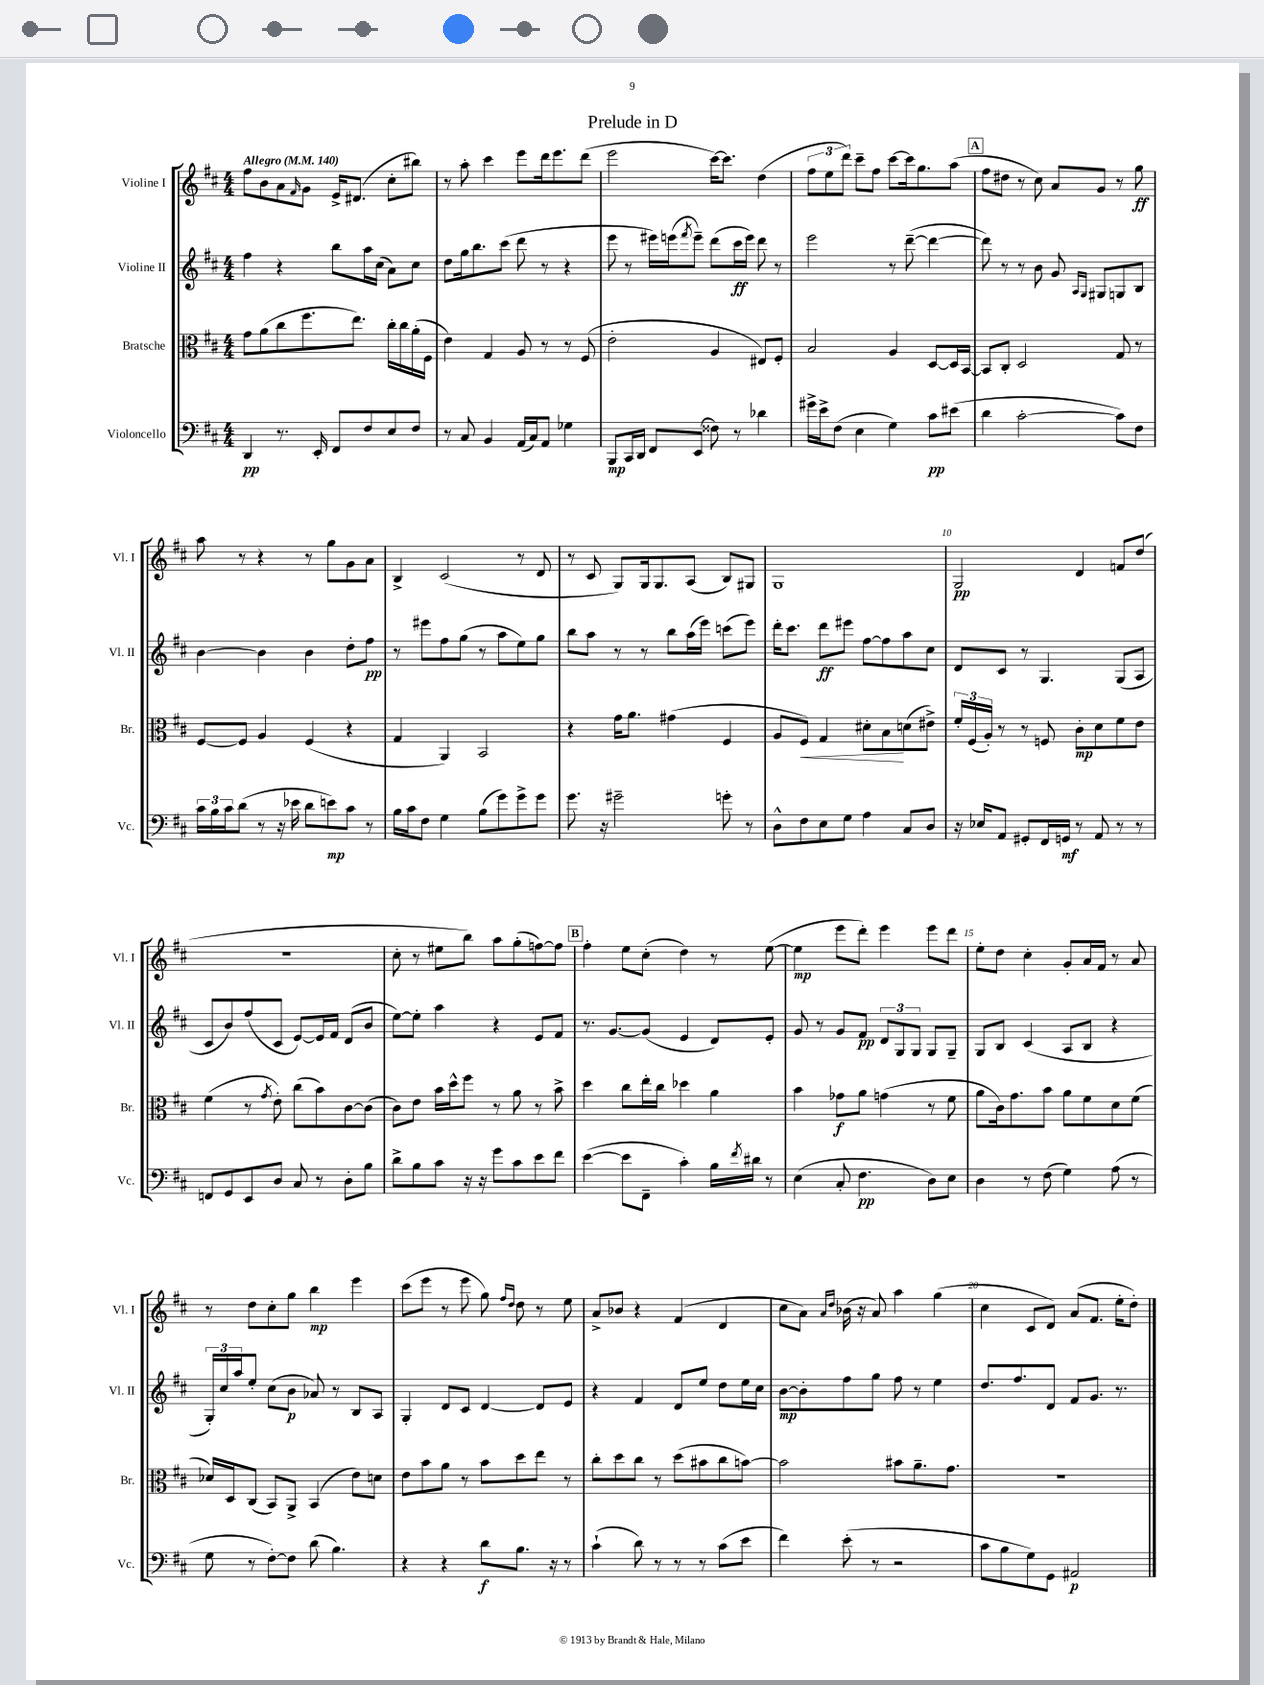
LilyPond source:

\header { title = "Prelude in D" }
<<
\new StaffGroup <<
\new Staff = "s0" \with { instrumentName = "Violine I" shortInstrumentName = "Vl. I" } {
    \clef treble \key d \major \numericTimeSignature \time 4/4 \tempo "Allegro" 4 = 140
    fis''8 b'8 a'8 \grace { fis'16 } g'8 e'16-> dis'8.( cis''8-. bis''8) |
    r8 a''8-. cis'''4 e'''8 d'''16 e'''8. d'''8( |
    e'''2 cis'''16~) cis'''8. d''4( |
    \tuplet 3/2 { fis''8 e''8 d'''8) } cis'''8-- fis''8 cis'''8~ cis'''16 g''8. a''8( |
    \mark \markup { \box "A" } fis''8 dis''8 r8 cis''8) a'8 g'8 r8 g''8\ff |
    a''8 r8 r4 r8 g''8 g'8 a'8 |
    b4-> cis'2( r8 d'8 |
    r8 cis'8 g8) g16 g8. a8( b8) gis8 |
    g1 |
    g2\pp d'4 f'8 d''8( |
    R1 |
    cis''8-. r8 eis''8 b''8) a''8 g''8-.( f''8~) f''8 |
    \mark \markup { \box "B" } fis''4-. e''8 cis''8-.( d''4) r8 e''8~( |
    e''4\mp e'''8 d'''8-.) e'''4 e'''8 d'''8 |
    e''8-. d''8 cis''4-. g'8-. a'16 fis'16 r8 a'8 |
    r8 d''8 cis''8-. g''8 b''4\mp e'''4 |
    cis'''8( e'''8 r8 e'''8 g''8) \grace { fis''16 d''16 } d''8 r8 e''8 |
    a'8-> bes'8 r4 fis'4( d'4 |
    cis''8 a'8) \grace { a'16 d''16 } bes'16( r16 a'8) a''4 g''4( |
    cis''4 cis'8 d'8) a'8( fis'8. e''16-. d''8-.) \bar "|." |
}
\new Staff = "s1" \with { instrumentName = "Violine II" shortInstrumentName = "Vl. II" } {
    \clef treble \key d \major \numericTimeSignature \time 4/4
    fis''4 r4 b''8 a''16 cis''16( a'8) cis''8 |
    d''8 g''16 b''8. cis'''8( d'''8 r8 r4 |
    e'''8 r8 eis'''16) e'''16( \acciaccatura { fis'''8 } e'''8--) d'''8( cis'''16\ff e'''16) d'''8 r8 |
    e'''2 r8 d'''8~--( d'''4~ |
    \mark \markup { \box "A" } d'''8) r8 r8 b'8 g'8 \grace { a16 g16 } gis8 g8 b8 |
    b'4~ b'4 b'4 d''8-. fis''8\pp |
    r8 eis'''8 fis''8 g''8( r8 a''8 e''8) g''8 |
    b''8 a''8 r8 r8 b''8 a''16( e'''16) c'''8( e'''8) |
    d'''16-. cis'''8. d'''8\ff eis'''8 fis''8~ fis''8 a''8 cis''8 |
    d'8 cis'8 r8 g4. g8( a8 |
    cis'8 b'8) fis''8( cis'8 e'8~) e'16 fis'16 d'8( b'8 |
    e''8~) e''8-. a''4 r4 e'8 fis'8 |
    \mark \markup { \box "B" } r8. g'8.~ g'8( e'4 d'8) e'8-. |
    g'8 r8 g'8 fis'8\pp \tuplet 3/2 { d'8 g8 g8 } g8 g8-- |
    g8 b8 cis'4( a8 b8 r4 |
    \tuplet 3/2 { g16-.) cis''16 a''16 } e''8-. cis''8( b'8\p aes'8) r8 b8 a8 |
    g4-. d'8 cis'8 d'4~ d'8 e'8 |
    r4 fis'4 d'8 e''8 d''8 e''16 cis''16 |
    b'8~\mp b'8-. fis''8 g''8 fis''8 r8 e''4 |
    d''8. fis''8. d'8 fis'8 g'8. r8. \bar "|." |
}
\new Staff = "s2" \with { instrumentName = "Bratsche" shortInstrumentName = "Br." } {
    \clef alto \key d \major \numericTimeSignature \time 4/4
    g'8 a'8( cis''8 fis''8. e''8.) cis''16-. cis''16 a'16-.( fis16 |
    e'4) g4 a8 r8 r8 fis8( |
    e'2-. a4 eis8) fis8-. |
    b2 a4 d8~ d16 b,16~ |
    \mark \markup { \box "A" } b,8 cis8-. d2 g8 r8 |
    fis8~ fis8 a4 fis4( r4 |
    g4 a,4) b,2 |
    r4 g'16 a'8. gis'4( fis4 |
    a8 fis8\<) g4 dis'8-. b8\! d'8( eis'8->) |
    \tuplet 3/2 { fis'16-. fis16( a16-.) } r8 r8 f8 cis'8-.\mp d'8 fis'8 e'8 |
    fis'4( r8 \acciaccatura { g'8 } e'8-.) cis''8( b'8) cis'8~ cis'8( |
    cis'8) e'8 b'16 d''16-^ fis''8 r8 a'8 r8 b'8-> |
    \mark \markup { \box "B" } d''4 cis''8 e''16-. cis''16 des''4 a'4 |
    b'4 ges'8\f a'8 g'4( r8 fis'8 |
    a'8 cis'16) g'8. b'8 a'8 fis'8 d'8 fis'8( |
    des'16) d16 cis8( b,8) a,8-> b,4( e'8) d'8 |
    e'8 b'8 a'8 r8 b'8 d''8 e''8 r8 |
    cis''8-. d''8 cis''8 r8 d''8( bis'8 cis''8 b'8~) |
    b'2 bis'8 a'8.-- g'8. |
    R1 \bar "|." |
}
\new Staff = "s3" \with { instrumentName = "Violoncello" shortInstrumentName = "Vc." } {
    \clef bass \key d \major \numericTimeSignature \time 4/4
    d,4\pp r8. e,16-. fis,8 fis8 e8 fis8 |
    r8 cis8 b,4 a,16( cis16) a,8 ges4 |
    b,,8\mp cis,16 d,16 fis,8 e,8( fisis8) r8 des'4 |
    gis'16-> e'16-> fis8( e4 g4) cis'8\pp eis'8( |
    \mark \markup { \box "A" } d'4 cis'2~-. cis'8) fis8 |
    \tuplet 3/2 { cis'16 b16 cis'16 } d'8( r8 r16 ees'16 d'8 e'8\mp) cis'8 r8 |
    b16 cis'16 fis8 g4 b8( g'8) g'8-> g'8 |
    g'8. r16 gis'2-- g'8-. r8 |
    d8-^ fis8 e8 g8 a4 cis8 d8 |
    r16 ees16 a,8 gis,8-. fis,16 g,16\mf r8 a,8 r8 r8 |
    f,8 g,8 e,8 d8 cis8 r8 d8-. b8 |
    d'8-> b8 cis'8 r16 r16 g'8 cis'8 e'8 fis'8 |
    \mark \markup { \box "B" } e'4~( e'8 fis,8-- cis'4-.) b16 \acciaccatura { fis'8 } dis'16 r8 |
    e4( cis8-. fis4.\pp d8) e8 |
    d4 r8 fis8( g4) a8( r8 |
    g8 r8 fis8~-.) fis8 d'8( b4.) |
    r4 r4 d'8\f b8. r16 r8 |
    cis'4-!( d'8) r8 r8 r8 cis'8( e'8 |
    fis'4) e'8-.( r8 r2 |
    cis'8 b8 g8) g,8 ais,2\p \bar "|." |
}
>>
>>
\layout { \context { \Score \override BarNumber.break-visibility = ##(#f #t #t) barNumberVisibility = #(every-nth-bar-number-visible 5) } }
